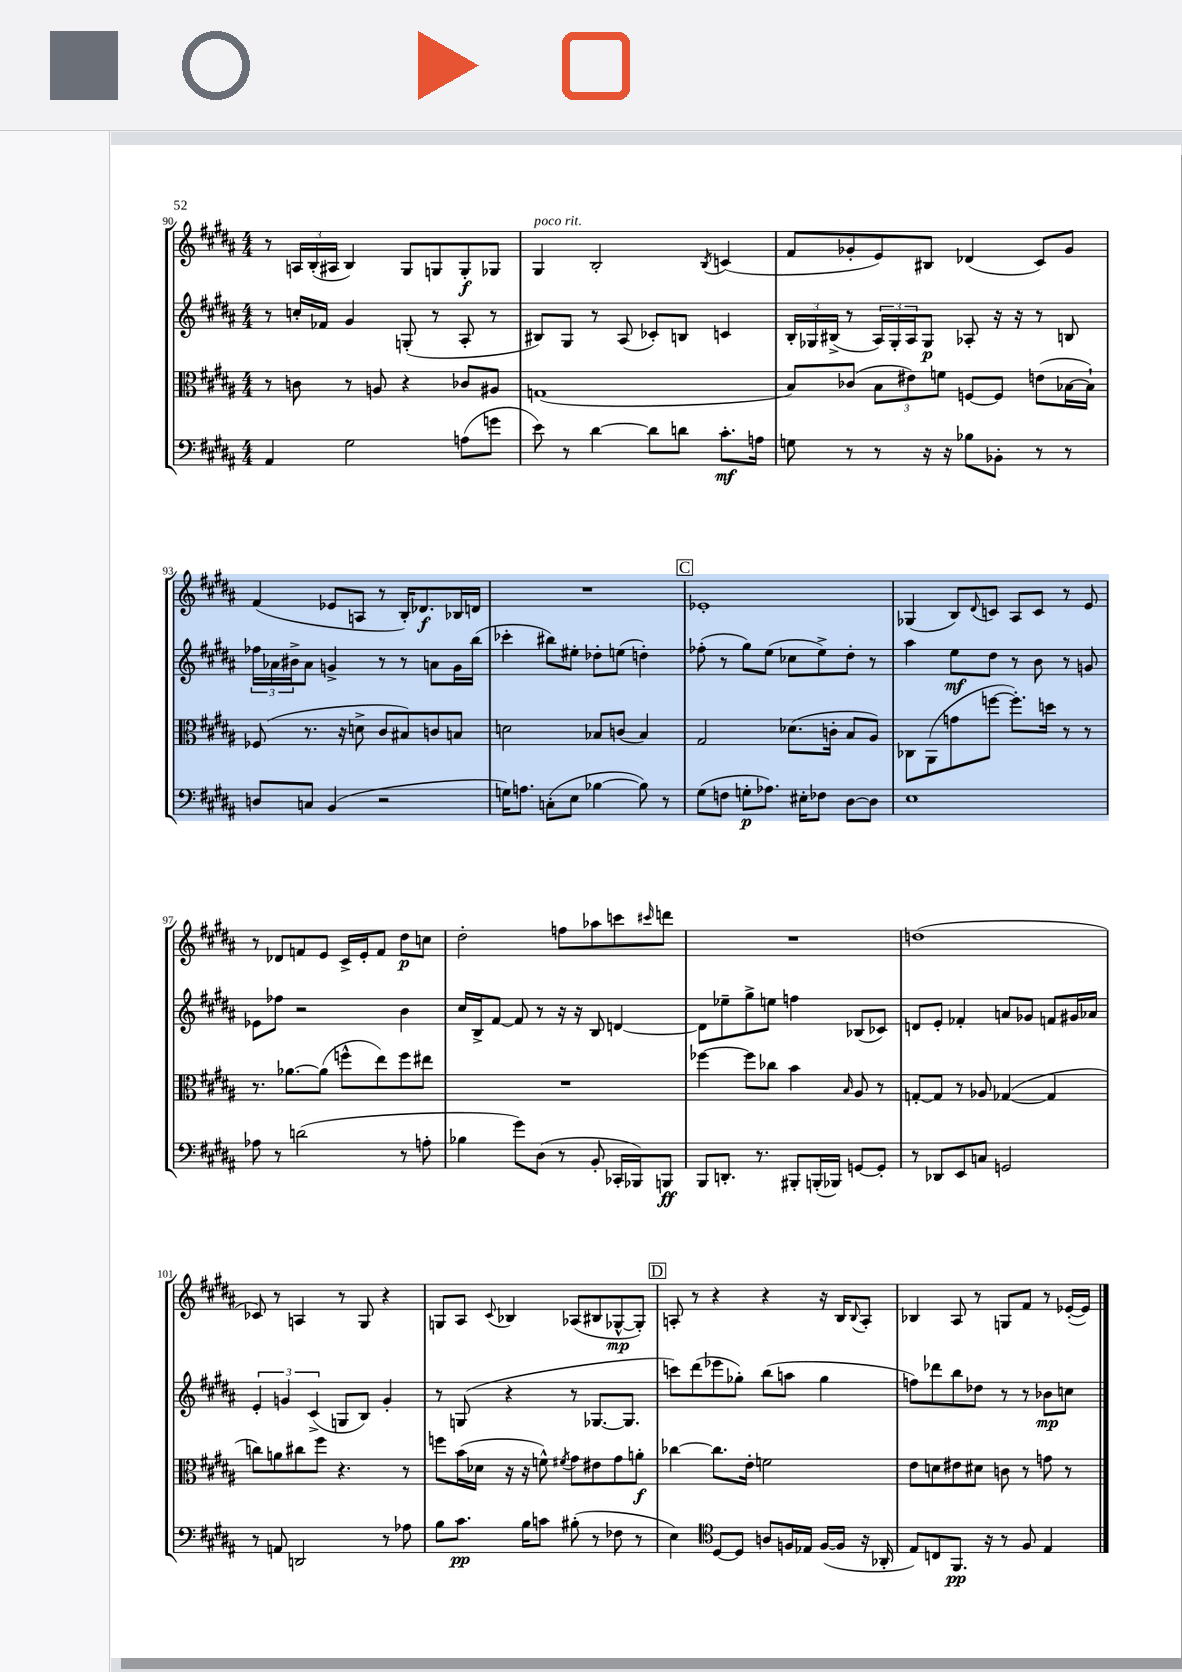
<<
\new StaffGroup <<
\new Staff = "s0" {
    \clef treble \key b \major \numericTimeSignature \time 4/4
    r8 \tuplet 3/2 { a16 b16-.( ais16 } b4) gis8 g8 g8-.\f ges8 |
    gis4^\markup { \italic "poco rit." } b2-. \acciaccatura { b8 } c'4( |
    fis'8 ges'8-. e'8) bis8 des'4( cis'8) ges'8 |
    fis'4( ees'8 a8 r8 b16-.) des'8.\f bes16 d'16 |
    R1 |
    \mark \markup { \box "C" } ees'1-. |
    ges4( b8) \appoggiatura { dis'8 } c'8 ais8 c'8 r8 e'8 |
    r8 des'8 f'8 e'8 cis'16-> e'16-. f'8 dis''8\p c''8 |
    dis''2-. f''8 aes''8 c'''8 \grace { cis'''16 } d'''8 |
    R1 |
    d''1( |
    ces'8) r8 a4 r8 gis8 r4 |
    g8 ais8 \appoggiatura { cis'8 } bes4 aes8( bis8 ges8~-^\mp ges8-.) |
    \mark \markup { \box "D" } a8-. r8 r4 r4 r16 b16 \appoggiatura { b8 } a8-. |
    bes4 ais8 r8 g8 fis'8 r8 ees'16~-.( ees'16) \bar "|." |
}
\new Staff = "s1" {
    \clef treble \key b \major \numericTimeSignature \time 4/4
    r8 c''16-. fes'16 gis'4 g8-.( r8 ais8-. r8 |
    bis8) gis8 r8 ais8( ces'8-.) b8 c'4 |
    \tuplet 3/2 { b16-. ges16 bis16->( } r8 \tuplet 3/2 { ais16) ges16-. ais16 } ges8\p aes8-. r16 r16 r8 b8 |
    \tuplet 3/2 { fes''16 aes'16 bis'16-> } aes'8 g'4-> r8 r8 a'8 g'16 b''16( |
    ces'''4-. bis''8) eis''8-. des''8-. e''8( d''4-.) |
    \mark \markup { \box "C" } fes''8-.( r8 gis''8) e''8( ces''8 e''8->) dis''8-. r8 |
    ais''4 e''8\mf dis''8 r8 b'8 r8 g'8 |
    ees'8 fes''8 r2 b'4 |
    cis''16 b16-> fis'8~ fis'8 r8 r16 r16 b8 d'4~ |
    d'8 ees''8-- gis''8-> e''8 f''4 bes8( ces'8) |
    d'8 e'8-. fes'4-. a'8 ges'8 f'8 gis'16 aes'16 |
    \tuplet 3/2 { e'4-. g'4 cis'4->( } g8 b8) g'4-. |
    r8 g8( r4 r8 ges8.~ ges8. |
    \mark \markup { \box "D" } c'''8) dis'''8( ees'''8 ges''8-.) b''8( a''8 ges''4 |
    f''8) des'''8 b''8 des''8 r8 r8 bes'8\mp c''8 \bar "|." |
}
\new Staff = "s2" {
    \clef alto \key b \major \numericTimeSignature \time 4/4
    r8 c'8 r8 a8 r4 ces'8 ais8 |
    g1( |
    b8) ces'8( \tuplet 3/2 { b8 eis'8) f'8 } f8~ f8 e'8( bes16~ bes16-!) |
    fes8( r8. r16 d'8-> cis'8 bis8) c'8 b8 |
    d'2 bes8 c'8( bes4) |
    \mark \markup { \box "C" } gis2 des'8.( c'16-. b8 ais8) |
    ces8 ais,8( g'8 f''8~ f''8.-.) d''16 r8 r8 |
    r8. aes'8.~ aes'8( f''8-^ e''8) f''8 eis''8 |
    R1 |
    fes''4~ fes''8 ces''8 b'4 \grace { b16 } ais8 r8 |
    g8~-. g8 r8 aes8 ges4~( ges4 |
    c''8) a'8 cis''8 fis''8 r4. r8 |
    f''8 b'16( des'16 r16 r16 f'8-^) \acciaccatura { fis'8 } gis'8 eis'8 gis'8 a'8-.\f |
    \mark \markup { \box "D" } ces''4~ ces''8. e'16-. f'2 |
    e'8 d'8 eis'8 dis'8 c'8 r8 g'8 r8 \bar "|." |
}
\new Staff = "s3" {
    \clef bass \key b \major \numericTimeSignature \time 4/4
    ais,4 gis2 a8( g'8 |
    e'8) r8 dis'4~ dis'8 d'8 cis'8.-.\mf a16 |
    g8 r8 r8 r16 r16 bes8 bes,8-. r8 r8 |
    d8 c8 b,4( r2 |
    g16) a8. c8-.( e8 bes4~ bes8) r8 |
    \mark \markup { \box "C" } gis8( f8 g8-.\p aes8.) eis16-. fes8 dis8~ dis8 |
    e1 |
    aes8 r8 d'2( r8 a8-. |
    bes4 gis'8) dis8( r8 b,8-. ces,16-. bes,,16) b,,8\ff |
    b,,8 d,8.-. r8. bis,,8-. b,,16-.( bes,,16) g,8~ g,8-. |
    r8 des,8 e,8 c8 g,2 |
    r8 a,8 d,2 r8 aes8 |
    b8 cis'8.\pp b16 c'8 bis8-.( r8 fes8 r8 |
    \mark \markup { \box "D" } e4) \clef tenor dis8~ dis8 a8 f16 ees16 f16~( f16 r16 aes,16-. |
    e8) c8 fis,8.\pp r16 r8 fis8 e4 \bar "|." |
}
>>
>>
\layout { \context { \Score currentBarNumber = #90 } }
